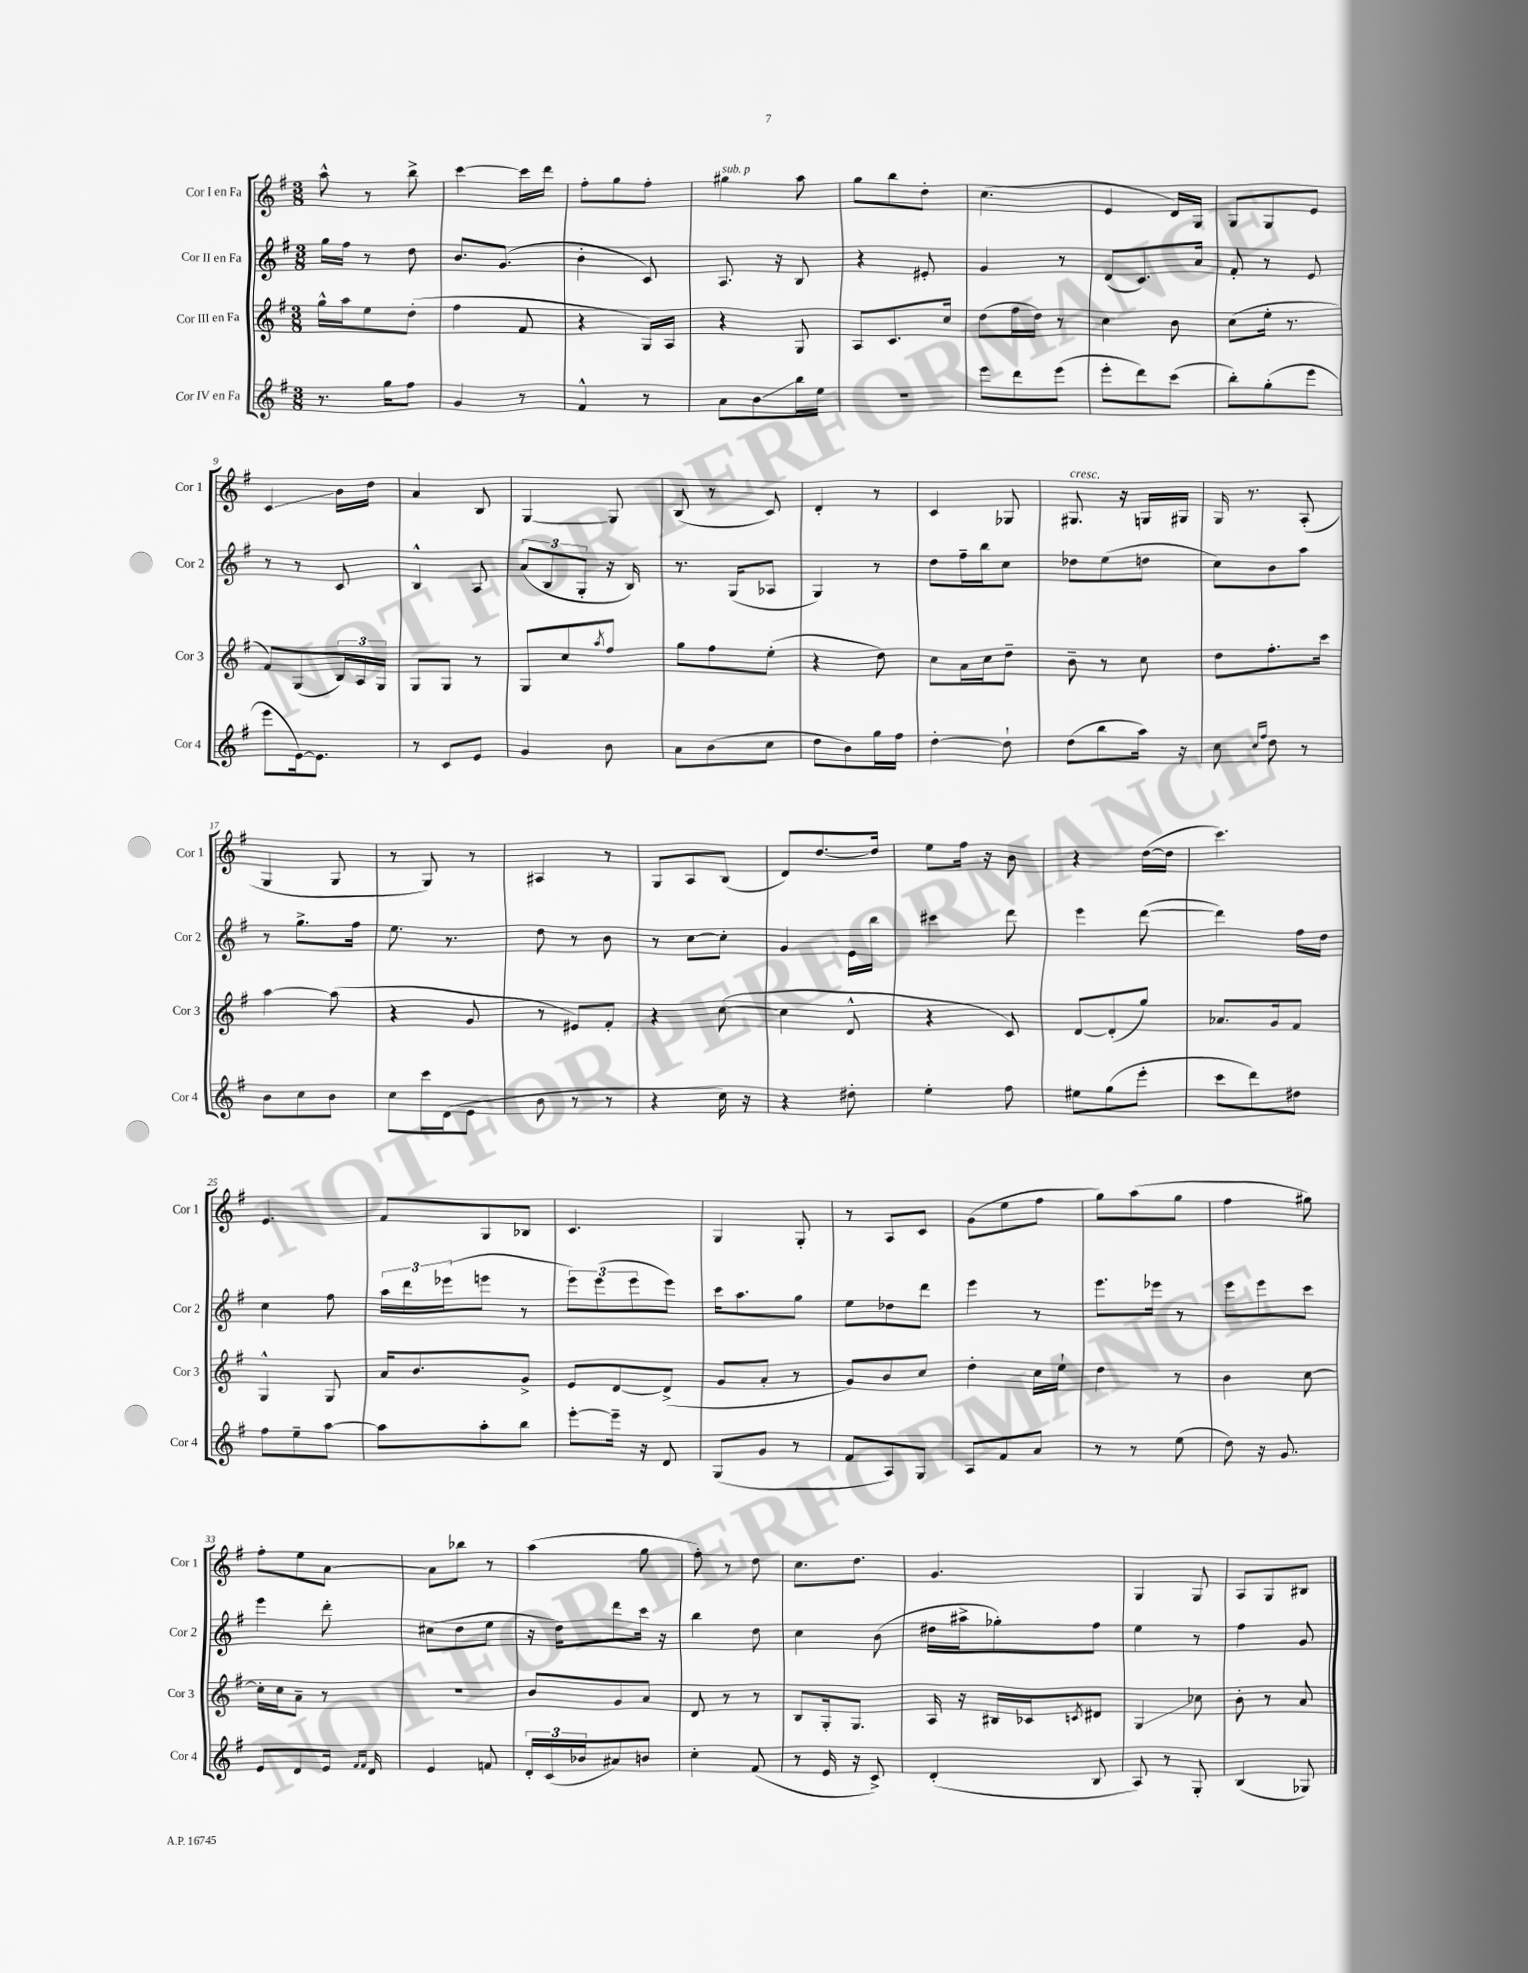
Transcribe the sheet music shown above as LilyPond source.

<<
\new StaffGroup <<
\new Staff = "s0" \with { instrumentName = "Cor I en Fa" shortInstrumentName = "Cor 1" } {
    \clef treble \key g \major \numericTimeSignature \time 3/8
    a''8-^ r8 b''8-> |
    c'''4~ c'''16 d'''16 |
    fis''8-. g''8 fis''8-. |
    gis''4^\markup { \italic "sub. p" } a''8 |
    g''8 b''8 d''8-. |
    c''4.( |
    e'4 d'16) g16 |
    g8 g8 e'8 |
    c'4\glissando b'16 d''16 |
    a'4 b8 |
    g4~ g8 |
    b8( r8 c'8) |
    d'4-. r8 |
    c'4 ges8 |
    gis8.^\markup { \italic "cresc." } r16 g16 gis16 |
    g16 r8. a8-.( |
    g4 g8 |
    r8 g8) r8 |
    ais4 r8 |
    g8 a8 b8( |
    d'8) d''8.~ d''16 |
    e''8 fis''16 r16 b'8 |
    r4 d''16~( d''16 |
    c'''4.) |
    e'4. |
    fis'8 g8 bes8 |
    c'4. |
    g4 g8-. |
    r8 a8 c'8 |
    g'8( e''8 fis''8 |
    g''8) a''8( g''8 |
    fis''4 gis''8) |
    fis''8-. e''8 a'8~ |
    a'8 bes''8 r8 |
    a''4( g''8 |
    fis''8-.) r8 d''8 |
    c''8. d''8. |
    g'4. |
    g4 g8 |
    a8 g8 bis8 \bar "|." |
}
\new Staff = "s1" \with { instrumentName = "Cor II en Fa" shortInstrumentName = "Cor 2" } {
    \clef treble \key g \major \numericTimeSignature \time 3/8
    g''16 fis''16 r8 d''8 |
    b'8. g'8.( |
    b'4-. c'8) |
    a8. r16 b8 |
    r4 eis'8-. |
    g'4 r8 |
    d'8( c'8.) a'16 |
    fis'8-. r8 e'8 |
    r8 r8 c'8 |
    b4-^ a8 |
    \tuplet 3/2 { a'8( b8 g8-. } r16 b16) |
    r8. g16( aes8 |
    g4) r8 |
    d''8 fis''16-- b''16 c''8 |
    des''8 e''8( d''8 |
    c''8) b'8 a''8 |
    r8 g''8.-> fis''16 |
    e''8. r8. |
    d''8 r8 b'8 |
    r8 c''8~ c''8-. |
    g'4 e'16 b''16 |
    cis'''4 d'''8 |
    e'''4 d'''8~( |
    d'''4) fis''16 d''16 |
    c''4 fis''8 |
    \tuplet 3/2 { a''16 d'''16 ees'''16( } e'''8 r8 |
    \tuplet 3/2 { e'''8) e'''8( e'''8 } e'''8) |
    c'''16 a''8. g''8 |
    e''8 des''8 d'''8 |
    e'''4 r8 |
    e'''8. ees'''16 r8 |
    e'''8 e'''8 c'''8 |
    e'''4 d'''8-. |
    cis''8( d''8 e''8 |
    r16 d''16) d'''8 c'''16 r16 |
    b''4 d''8 |
    c''4 b'8( |
    dis''16 ais''16-> ges''8-.) fis''8 |
    e''4 r8 |
    fis''4 g'8 \bar "|." |
}
\new Staff = "s2" \with { instrumentName = "Cor III en Fa" shortInstrumentName = "Cor 3" } {
    \clef treble \key g \major \numericTimeSignature \time 3/8
    g''16-^ a''16 e''8 d''8-.( |
    fis''4 fis'8 |
    r4 g16) a16 |
    r4 g8 |
    a8 c'8. c''16 |
    d''8( fis''16 d''16) r8 |
    c''4 b'8 |
    c''8( e''16-. r8. |
    fis'8) g8( \tuplet 3/2 { b16) a16 g16 } |
    g8 g8 r8 |
    g8 c''8 \acciaccatura { a''8 } fis''8 |
    g''8 fis''8 e''8-.( |
    r4 d''8) |
    c''8 a'16 c''16 d''8-- |
    b'8-- r8 c''8 |
    d''8 fis''8.-. c'''16 |
    a''4~ a''8( |
    r4 g'8 |
    r8 eis'8) fis'8-. |
    r4 c''8~( |
    c''4 d'8-^ |
    r4 c'8) |
    d'8~ d'8-.( g''8) |
    aes'8. g'16 fis'8 |
    g4-^ g8 |
    a'16 b'8. g'8-> |
    e'8 d'8~ d'8->( |
    g'8 a'8-. r8 |
    g'8) b'8 c''8 |
    d''4-. c''16 e''16-! |
    d''4 r8 |
    b'4 c''8~ |
    c''16-. c''16 a'8-- r8 |
    R4. |
    b'8 g'8 a'8 |
    d'8 r8 r8 |
    b8 g16-. g8. |
    a16 r16 bis16 ces'16 \acciaccatura { c'8 } dis'8 |
    g4\glissando ces''8 |
    b'8-. r8 a'8 \bar "|." |
}
\new Staff = "s3" \with { instrumentName = "Cor IV en Fa" shortInstrumentName = "Cor 4" } {
    \clef treble \key g \major \numericTimeSignature \time 3/8
    r8. g''16 fis''8 |
    g'4 r8 |
    fis'4-^ r8 |
    a'8 b'8\glissando b''16 e''16 |
    R4. |
    e'''8 d'''8 e'''8( |
    e'''8-. d'''8) c'''8( |
    b''8-.) g''8-.( e'''8 |
    e'''8 e'16~) e'8. |
    r8 c'8 e'8 |
    g'4 b'8 |
    a'8 b'8( c''8 |
    d''8 b'8) g''16 fis''16 |
    d''4~-. d''8-! |
    d''8( b''8 a''16) r16 |
    c''8 \grace { c''16 fis''16 } d''8 r8 |
    b'8 c''8 b'8 |
    c''8 c'''16 d'16( e'8 |
    b'8 r8 r8 |
    r4 c''16) r16 |
    r4 dis''8-. |
    e''4-. fis''8 |
    eis''8 g''8( e'''8-. |
    c'''8 d'''8) dis''8 |
    fis''8 e''8-- a''8~ |
    a''8 a''8-. b''8 |
    e'''8~-. e'''16-- r16 d'8 |
    g8( g'8 r8 |
    fis'8 a8) g8 |
    a8 fis'8 a'8 |
    r8 r8 e''8( |
    d''8) r16 g'8. |
    e'8 d'8 e'16 \grace { fis'16 fis'16 } d'16 |
    e'4 f'8 |
    \tuplet 3/2 { d'16-. c'16( bes'16 } ais'8) b'8 |
    c''4-. fis'8( |
    r8 e'16 r16 c'8->) |
    d'4-.( b8 |
    a8) r8 g8-. |
    b4( ges8) \bar "|." |
}
>>
>>
